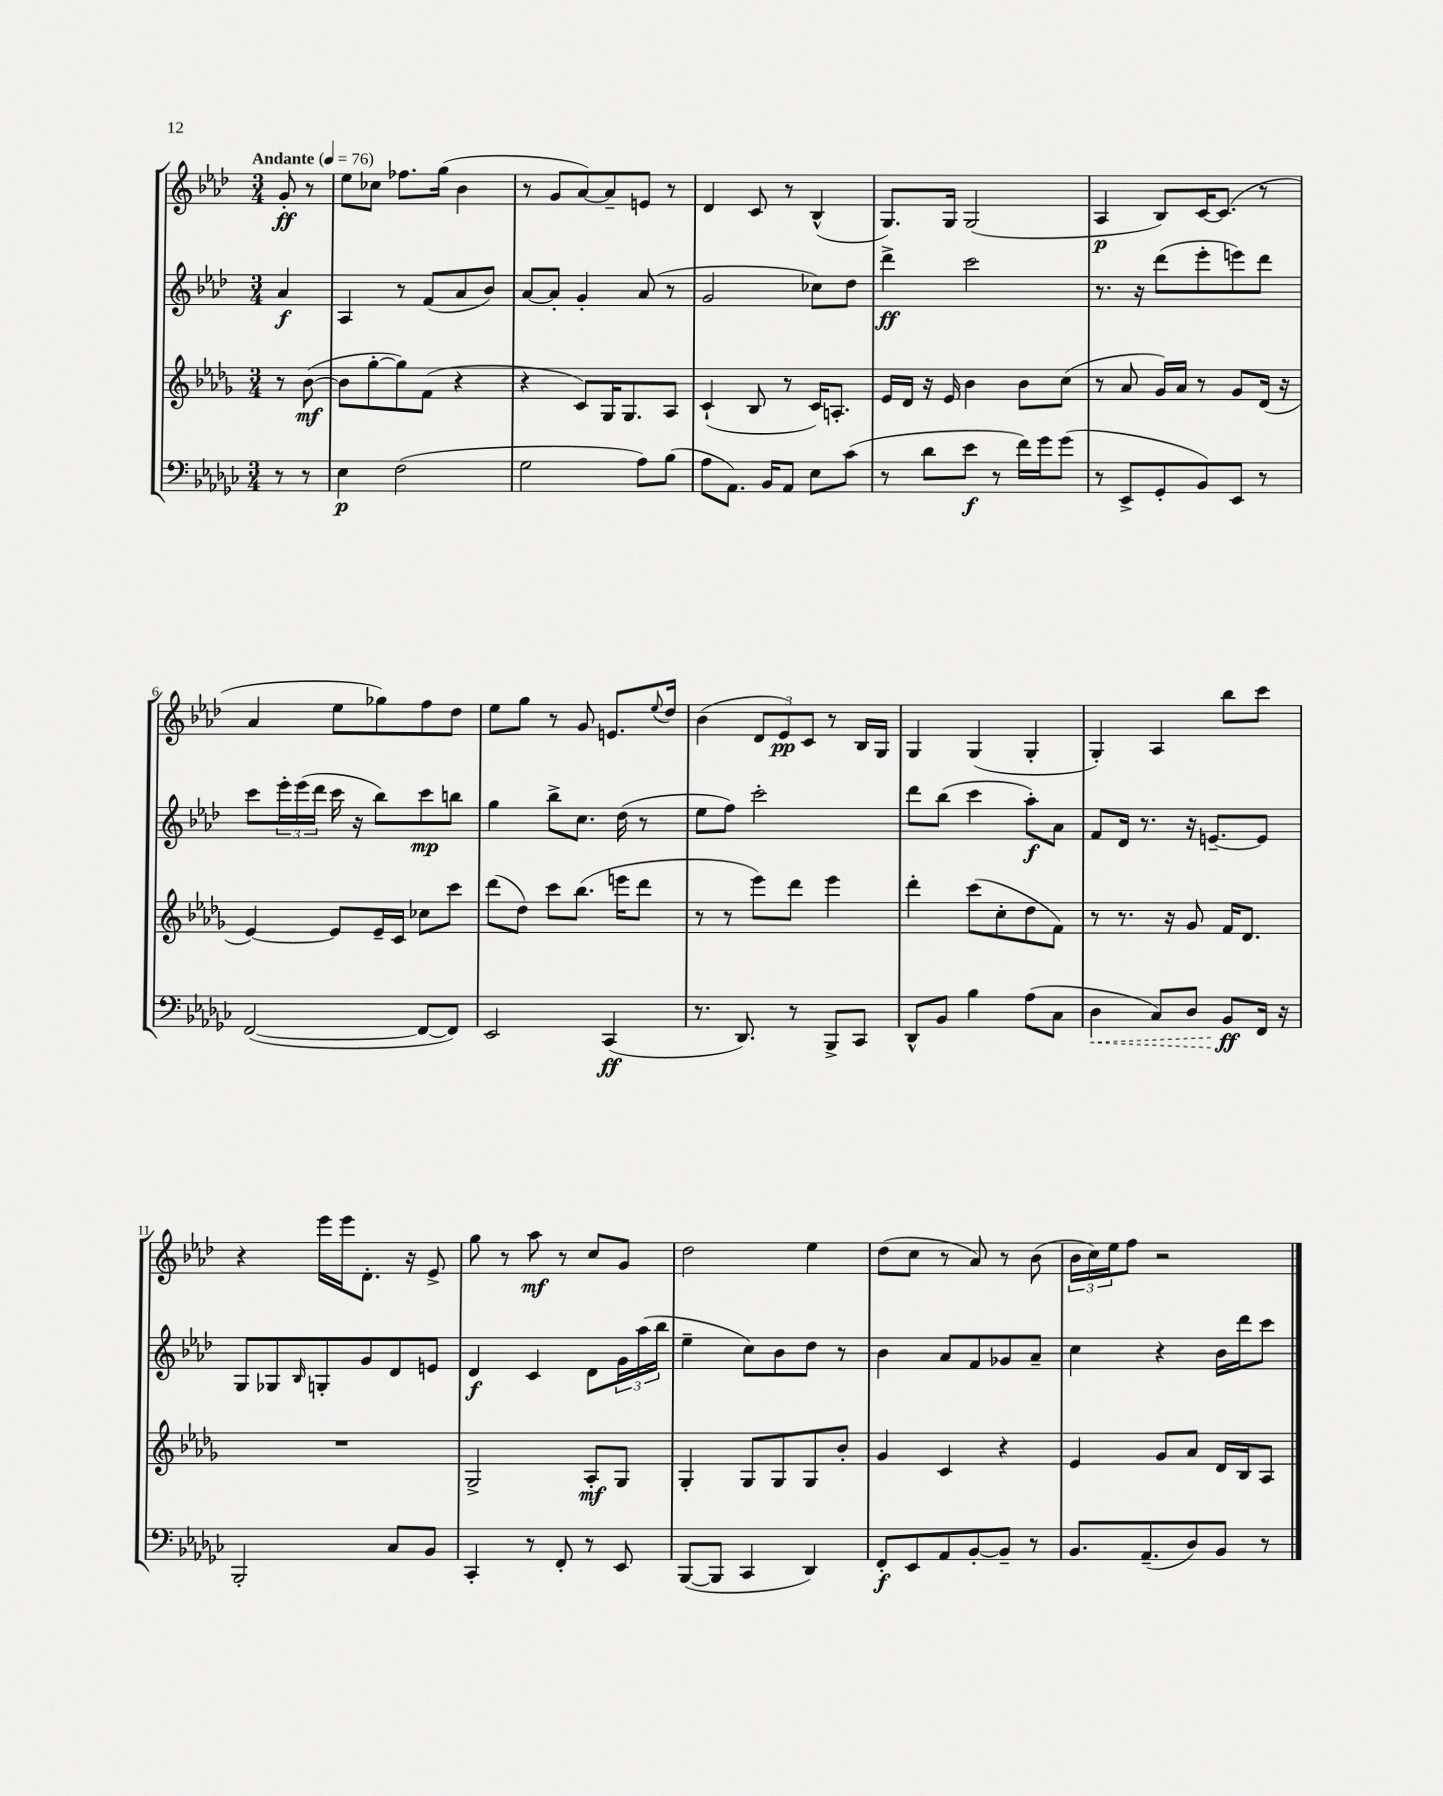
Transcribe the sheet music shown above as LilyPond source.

<<
\new StaffGroup <<
\new Staff = "s0" {
    \clef treble \key aes \major \numericTimeSignature \time 3/4 \partial 4 \tempo "Andante" 4 = 76
    g'8-.\ff r8 |
    ees''8 ces''8 fes''8. g''16( bes'4 |
    r8 g'8 aes'8~) aes'8-- e'8 r8 |
    des'4 c'8 r8 bes4-^( |
    g8.) g16 g2( |
    aes4\p bes8) c'16~ c'8.( r8 |
    aes'4 ees''8 ges''8) f''8 des''8 |
    ees''8 g''8 r8 g'8 e'8. \appoggiatura { ees''8 } des''16 |
    bes'4( \tuplet 3/2 { des'8 ees'8\pp) c'8 } r8 bes16 g16 |
    g4 g4( g4-. |
    g4-.) aes4 bes''8 c'''8 |
    r4 ees'''16 ees'''16 des'8.-. r16 ees'8-> |
    g''8 r8 aes''8\mf r8 c''8 g'8 |
    des''2 ees''4 |
    des''8( c''8 r8 aes'8) r8 bes'8( |
    \tuplet 3/2 { bes'16 c''16) ees''16 } f''8 r2 \bar "|." |
}
\new Staff = "s1" {
    \clef treble \key aes \major \numericTimeSignature \time 3/4 \partial 4
    aes'4\f |
    aes4 r8 f'8( aes'8 bes'8) |
    aes'8~ aes'8-. g'4-. aes'8( r8 |
    g'2 ces''8) des''8 |
    des'''4->\ff c'''2 |
    r8. r16 des'''8( ees'''8-. e'''8) des'''8 |
    c'''8 \tuplet 3/2 { ees'''16-. ees'''16( des'''16 } c'''16 r16 bes''8) c'''8\mp b''8 |
    g''4 bes''8-> c''8. des''16( r8 |
    ees''8 f''8) c'''2-. |
    des'''8 bes''8( c'''4 aes''8-.\f) aes'8 |
    f'8 des'16 r8. r16 e'8.~-- e'8 |
    g8 ges8 \grace { bes16 } g8-. g'8 des'8 e'8 |
    des'4\f c'4 des'8 \tuplet 3/2 { g'16 aes''16( bes''16 } |
    ees''4-- c''8) bes'8 des''8 r8 |
    bes'4 aes'8 f'8 ges'8 aes'8-- |
    c''4 r4 bes'16 des'''16 c'''8 \bar "|." |
}
\new Staff = "s2" {
    \clef treble \key des \major \numericTimeSignature \time 3/4 \partial 4
    r8 bes'8~\mf( |
    bes'8 ges''8~-. ges''8) f'8( r4 |
    r4 c'8) ges16 ges8. aes8 |
    c'4-!( bes8 r8 c'16) a8.-. |
    ees'16 des'16 r16 ees'16 bes'4 bes'8 c''8( |
    r8 aes'8 ges'16) aes'16 r8 ges'8 des'16( r16 |
    ees'4~) ees'8 ees'16-- c'16 ces''8 c'''8 |
    des'''8( des''8) c'''8 bes''8.( e'''16 des'''8 |
    r8 r8 ees'''8) des'''8 ees'''4 |
    des'''4-. c'''8( c''8-. des''8 f'8) |
    r8 r8. r16 ges'8 f'16 des'8. |
    R2. |
    ges2-> aes8-.\mf ges8 |
    ges4-. ges8 ges8 ges8 bes'8-. |
    ges'4 c'4 r4 |
    ees'4 ges'8 aes'8 des'16 bes16 aes8 \bar "|." |
}
\new Staff = "s3" {
    \clef bass \key ges \major \numericTimeSignature \time 3/4 \partial 4
    r8 r8 |
    ees4\p f2( |
    ges2 aes8) bes8( |
    aes8 aes,8.) bes,16 aes,8 ees8 ces'8( |
    r8 des'8 ees'8\f r8 f'16) ges'16 ges'8( |
    r8 ees,8-> ges,8-. bes,8) ees,8 r8 |
    f,2~( f,8~ f,8) |
    ees,2 ces,4\ff( |
    r8. des,8.) r8 bes,,8-> ces,8 |
    des,8-^ bes,8 bes4 aes8( ces8 |
    \once \override Hairpin.style = #'dashed-line des4\< ces8) des8 bes,8\ff\! f,16 r16 |
    bes,,2-. ces8 bes,8 |
    ces,4-. r8 f,8-. r8 ees,8 |
    bes,,8~( bes,,8 ces,4 des,4) |
    f,8-.\f ees,8 aes,8 bes,8~-. bes,8-- r8 |
    bes,8. aes,8.--( des8) bes,8 r8 \bar "|." |
}
>>
>>
